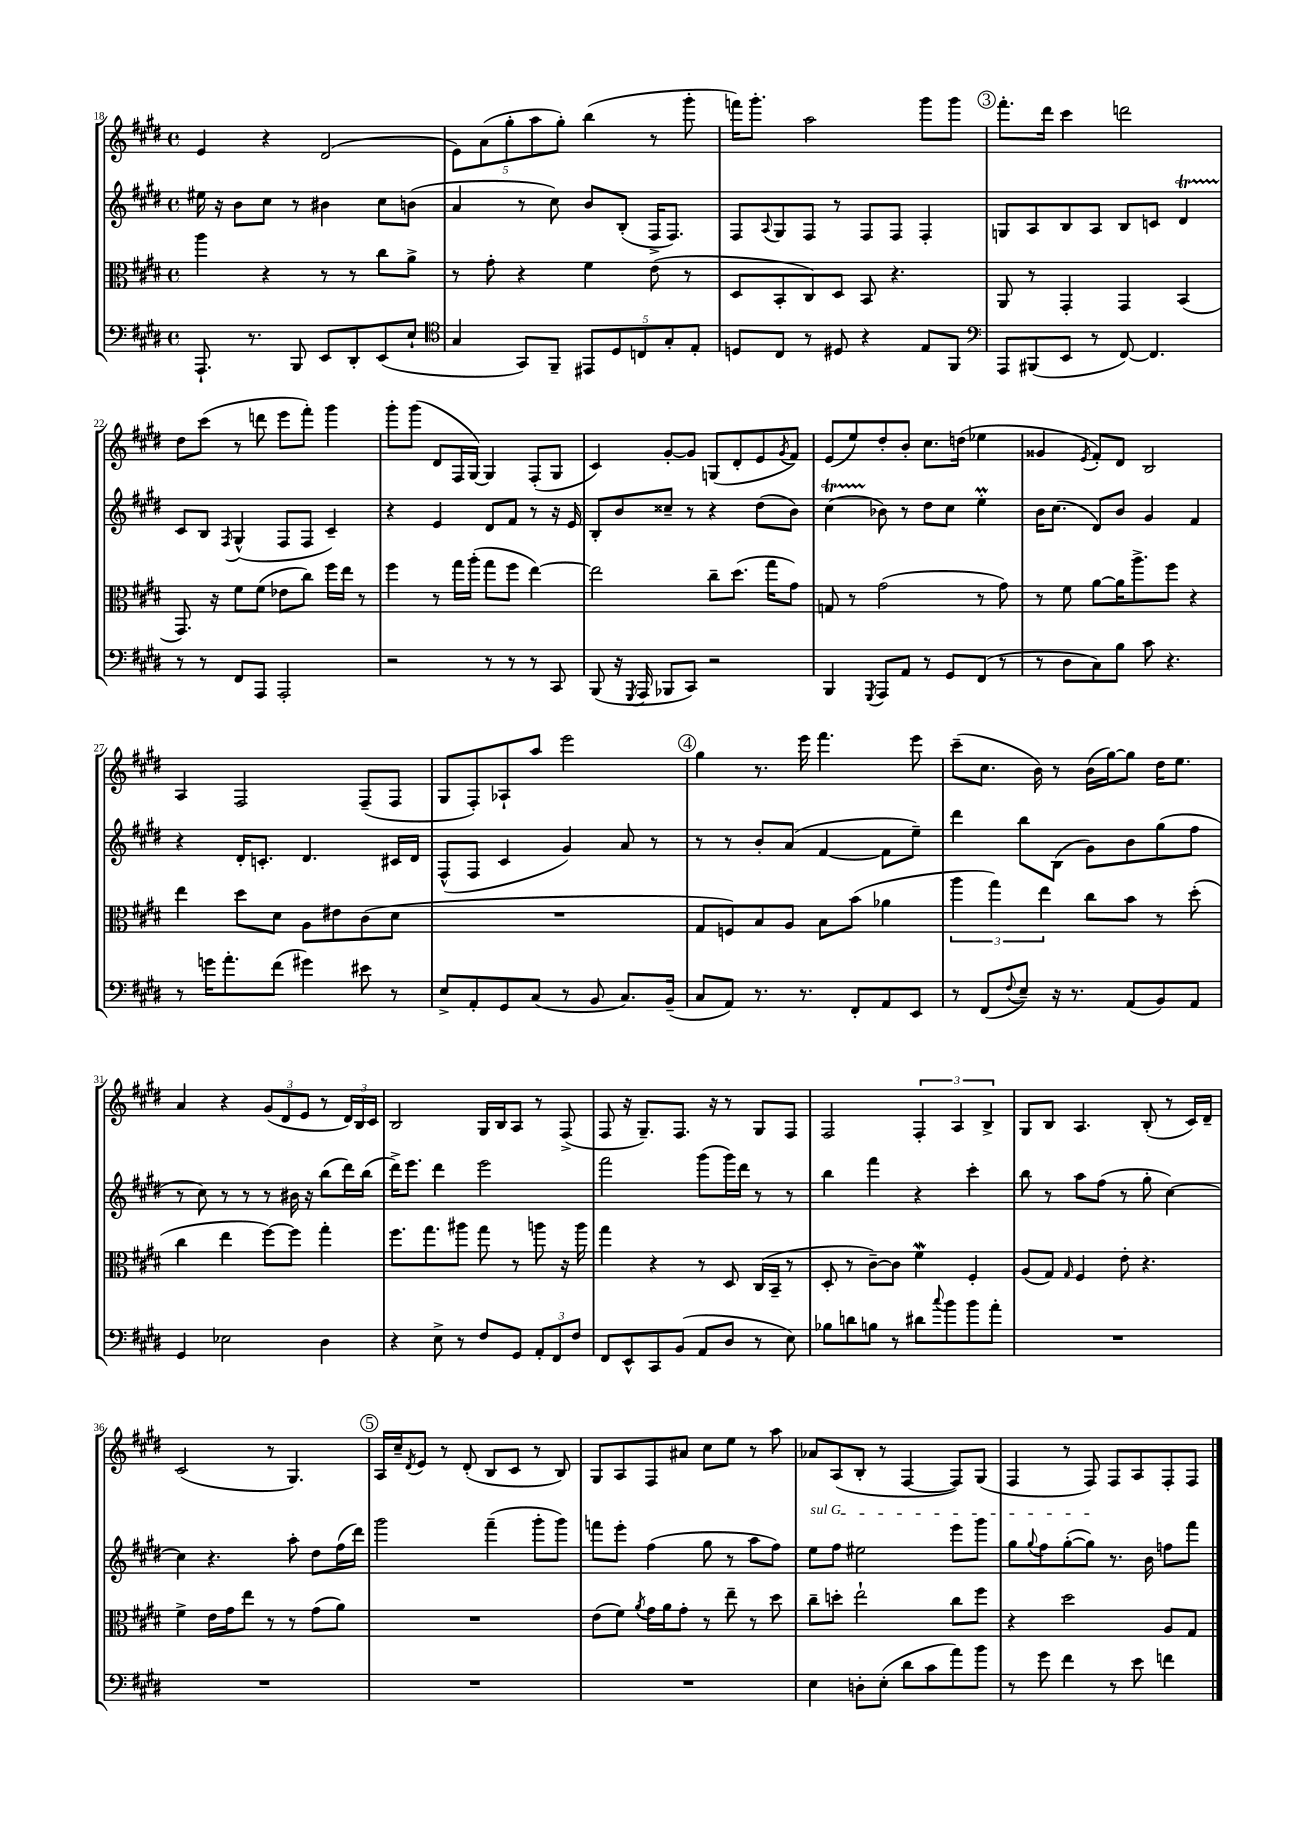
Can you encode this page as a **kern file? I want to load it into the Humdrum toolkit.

**kern	**kern	**kern	**kern
*staff4	*staff3	*staff2	*staff1
*clefF4	*clefC3	*clefG2	*clefG2
*k[f#c#g#d#]	*k[f#c#g#d#]	*k[f#c#g#d#]	*k[f#c#g#d#]
*M4/4	*M4/4	*M4/4	*M4/4
*met(c)	*met(c)	*met(c)	*met(c)
8.AAA`	4aa	16ee#	4e
.	.	16r	.
.	.	8b	.
8.r	.	.	.
.	4r	8cc#	4r
8BBB	.	8r	.
8EE	8r	4b#	(2d#
8DD#'	8r	.	.
(8EE	8cc#	8cc#	.
8E`	8a^	(8b	.
=	=	=	=
*clefC4	*	*	*
4G#	8r	4a	10e)
.	.	.	(10a
.	8g#'	.	.
.	.	.	10gg#'
8GG#)	4r	8r	.
.	.	.	10aa
8FF#~	.	8cc#)	.
.	.	.	10gg#')
10EE#	4f#	8b	(4bb
10D#	.	.	.
.	.	(8B'	.
10C	.	.	.
.	(8e	16F#^	8r
10G#'	.	.	.
.	.	8.F#)	.
.	8r	.	8ggg#'
10E'	.	.	.
=	=	=	=
8D	8D#	8F#	16fff)
.	.	.	8.ggg#'
.	.	8qqA	.
8C#	8BB'	8G#	.
8r	8C#)	8F#	2aa
8D#	8D#	8r	.
4r	8BB	8F#	.
.	4.r	8F#	.
8E	.	4F#'	8ggg#
8FF#	.	.	8ggg#
=	=	=	=
*clefF4	*	*	*
8AAA	8AA	8G	8.fff#'
(8BBB#	8r	8A	.
.	.	.	16ddd#
8EE	4GG#'	8B	4ccc#
8r	.	8A	.
[8FF#)	4GG#	8B	2ddd
4.FF#]	.	8c	.
.	(4BB	4d#	.
=	=	=	=
8r	8.GG#)	8c#	8dd#
8r	.	8B	(8ccc#
.	16r	.	.
.	.	8qF#	.
8FF#	8f#	(4G#^^	8r
8AAA	(8f#	.	8ddd
2AAA'	8e-	8F#	8eee
.	8cc#)	8F#	8fff#')
.	16ff#	4c#~)	4ggg#
.	16ee	.	.
.	8r	.	.
=	=	=	=
2r	4ff#	4r	8ggg#'
.	.	.	(8ggg#
.	8r	4e	8d#
.	16gg#	.	16F#
.	(16aa'	.	[16G#)
8r	8gg#	8d#	4G#]
8r	8ff#	8f#	.
8r	[4ee)	8r	(8F#'
8CC#	.	16r	8G#
.	.	16e	.
=	=	=	=
(8BBB	2ee]	8B'	4c#)
16r	.	8b	.
8qGGG#	.	.	.
16AAA	.	.	.
8BBB-	.	8cc##~	[8g#'
8CC#)	.	8r	8g#]
2r	8cc#~	4r	(8G
.	(8.dd#	.	8d#'
.	.	(8dd#	8e
.	16gg#	.	.
.	.	.	8qg#
.	8g#)	8b)	8f#)
=	=	=	=
4BBB	8G	(4cc#	(8e
.	8r	.	8ee)
8qGGG#	.	.	.
8AAA	(2g#	8b-)	8dd#'
8AA	.	8r	8b'
8r	.	8dd#	8.cc#
8GG#	.	8cc#	.
.	.	.	(16dd
(8FF#	8r	4ee'	4ee-
8r	8g#)	.	.
=	=	=	=
8r	8r	16b	4g##
.	.	(8.cc#	.
8D#	8f#	.	.
.	.	.	8qe
8C#)	[8a	8d#)	8f#')
8B	16a]	8b	8d#
.	8.aa^	.	.
8c#	.	4g#	2B
4.r	8ff#	.	.
.	4r	4f#	.
=	=	=	=
8r	4ee	4r	4A
16g	.	.	.
8.a'	.	.	.
.	8dd#	16d#'	2F#
.	.	8.c'	.
(8f#	8d#	.	.
4g#)	8A	4.d#	.
.	8e#	.	.
8e#	(8c#	.	(8F#~
8r	8d#	16c#	8F#
.	.	16d#	.
=	=	=	=
8E^	1r	(8F#^^	8G#
8AA'	.	8F#	8F#')
8GG#	.	4c#	8A-`
(8C#	.	.	8aa
8r	.	4g#)	2eee
8BB	.	.	.
8.C#)	.	8a	.
.	.	8r	.
(16BB~	.	.	.
=	=	=	=
8C#	8G#	8r	4gg#
8AA)	8F)	8r	.
8.r	8B	8b'	8.r
.	8A	(8a	.
8.r	.	.	16eee
.	8B	[4f#	4.fff#
8FF#'	(8b	.	.
8AA	4a-	8f#]	.
8EE	.	8ee~)	8eee
=	=	=	=
8r	6aa	4ddd#	(8ccc#~
(8FF#	.	.	8.cc#
.	6gg#)	.	.
8qqF#	.	.	.
8E~)	.	8bb	.
.	.	.	16b)
.	6ee	.	.
16r	.	(8B	8r
8.r	.	.	.
.	8cc#	8g#)	(16b
.	.	.	[16gg#)
(8AA	8b	8b	8gg#]
8BB)	8r	(8gg#	16dd#
.	.	.	8.ee
8AA	(8dd#'	8ff#	.
=	=	=	=
4GG#	4cc#	8r	4a
.	.	8cc#)	.
2E-	4ee	8r	4r
.	.	8r	.
.	[8ff#)	8r	(12g#
.	.	.	12d#
.	8ff#]	16b#	.
.	.	.	12e
.	.	16r	.
4D#	4gg#'	(8bb	8r
.	.	16ddd#)	24d#)
.	.	.	24B
.	.	(16bb	.
.	.	.	24c#
=	=	=	=
4r	8.ff#	16ddd#^)	2B
.	.	8.eee	.
.	8.gg#	.	.
8E^	.	4ddd#	.
8r	8aa#	.	.
8F#	8gg#	2eee	16G#
.	.	.	16B
8GG#	8r	.	8A
12AA'	8aa	.	8r
12FF#	.	.	.
.	16r	.	(8F#^
12F#	.	.	.
.	16aa	.	.
=	=	=	=
8FF#	4gg#	2fff#	8F#
8EE^^	.	.	16r
.	.	.	8.G#~)
8CC#	4r	.	.
(8BB	.	.	8.F#
8AA	8r	(8ggg#	.
.	.	.	16r
8D#	8D#	16ggg#)	8r
.	.	16ddd#	.
8r	(16C#	8r	8G#
.	16BB~	.	.
8E)	8r	8r	8F#
=	=	=	=
8B-	8D#'	4bb	2F#
8d	8r	.	.
8B	[8c#~)	4fff#	.
8r	8c#]	.	.
8d#	4f#	4r	6F#'
8qqcc#	.	.	.
8b	.	.	.
.	.	.	6A
8b	4F#'	4ccc#'	.
.	.	.	6B^
8a'	.	.	.
=	=	=	=
1r	(8A	8bb	8G#
.	8G#)	8r	8B
.	16qqG#	.	.
.	4F#	8aa	4.A
.	.	(8ff#	.
.	8e'	8r	.
.	4.r	8gg#'	(8B'
.	.	[4cc#)	8r
.	.	.	16c#)
.	.	.	16d#~
=	=	=	=
1r	4f#^	4cc#]	(2c#
.	16e	4.r	.
.	16g#	.	.
.	8ee	.	.
.	8r	.	8r
.	8r	8aa'	4.G#)
.	(8g#	8dd#	.
.	8a)	(16ff#	.
.	.	16ddd#)	.
=	=	=	=
1r	1r	2ggg#	16A
.	.	.	16cc#~
.	.	.	8qd#
.	.	.	8e
.	.	.	8r
.	.	.	(8d#'
.	.	(4fff#~	8B
.	.	.	8c#
.	.	8ggg#'	8r
.	.	8ggg#)	8B)
=	=	=	=
1r	(8e	8fff	8G#
.	8f#)	8eee'	8A
.	8qa	.	.
.	16g#	(4ff#	8F#
.	16a	.	.
.	8g#'	.	8a#
.	8r	8gg#	8cc#
.	8ee~	8r	8ee
.	8r	8aa	8r
.	8dd#	8ff#)	8aa
=	=	=	=
4E	8cc#~	8ee	8a-
.	8dd'	8ff#	(8A
8D'	2ee`	2ee#	8B'
(8E'	.	.	8r
8d#	.	.	[4F#
8c#	.	.	.
8a)	8cc#	8eee	8F#])
8b	8ff#	8ggg#	(8G#
=	=	=	=
8r	4r	8gg#	4F#
.	.	8qqgg#	.
8g#	.	8ff#	.
4f#	2dd#	([8gg#'	8r
.	.	8gg#])	8F#)
8r	.	8.r	8F#
8e	.	.	8A
.	.	16b	.
4f	8A	8ff	8F#'
.	8G#	8fff#	8F#
==	==	==	==
*-	*-	*-	*-
